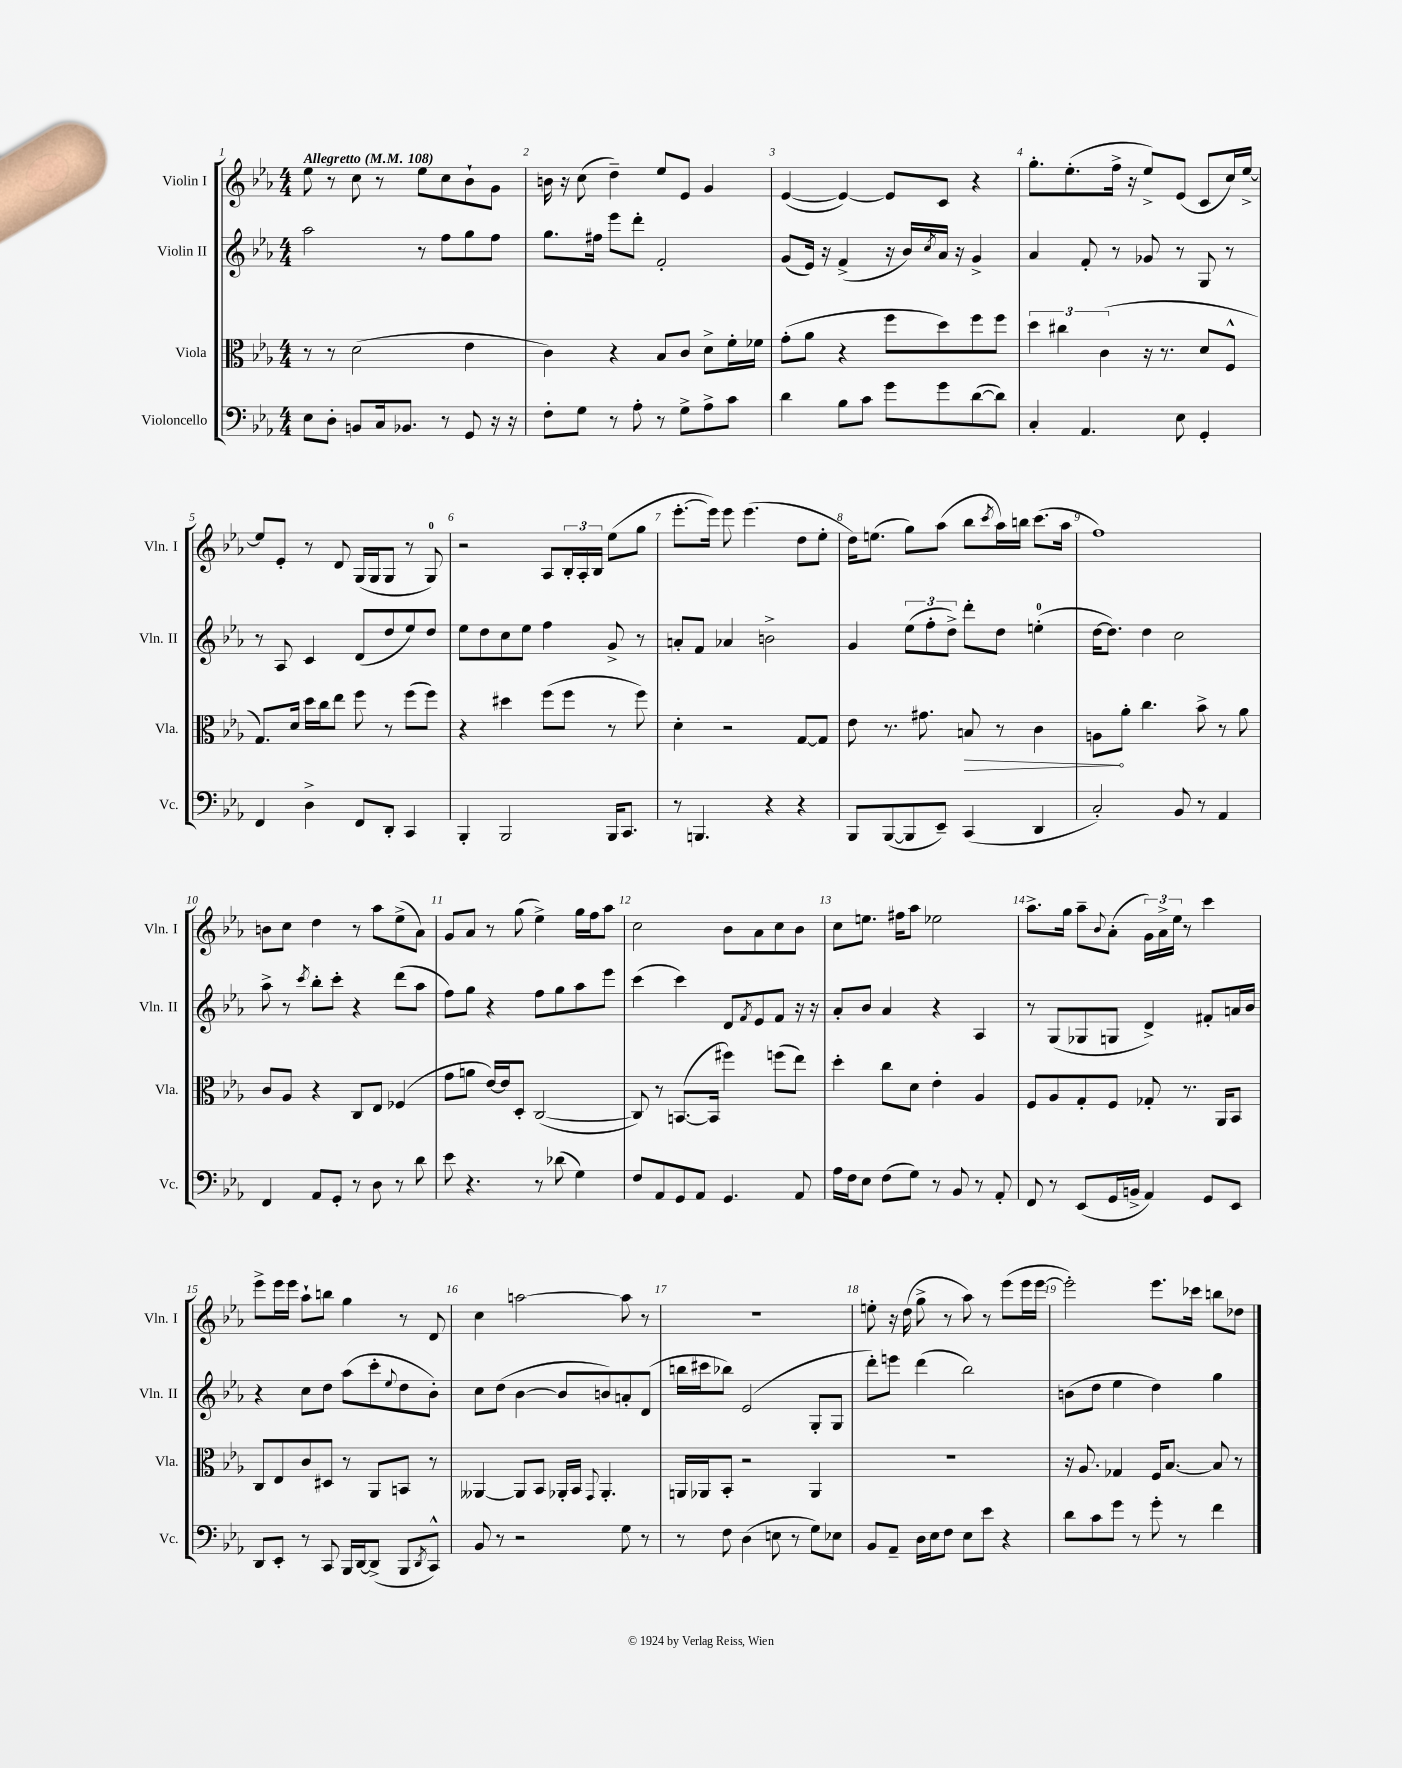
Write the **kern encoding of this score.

**kern	**kern	**kern	**kern
*staff4	*staff3	*staff2	*staff1
*clefF4	*clefC3	*clefG2	*clefG2
*k[b-e-a-]	*k[b-e-a-]	*k[b-e-a-]	*k[b-e-a-]
*M4/4	*M4/4	*M4/4	*M4/4
*MM108	*MM108	*MM108	*MM108
8E-	8r	2aa-	8ee-
8D'	8r	.	8r
8BB	(2d	.	8cc
16C	.	.	8r
8.BB-	.	.	.
.	.	8r	8ee-
8r	.	8ff	8cc
8GG	4e-	8gg	8b-`
16r	.	8ff	8g
16r	.	.	.
=	=	=	=
8F'	4c)	8.gg	16b
.	.	.	16r
8G	.	.	(8cc
.	.	16ff#	.
8r	4r	8eee-	4dd~)
8A-'	.	8ddd'	.
8r	8B-	2f'	8ee-
8G^	8c	.	8e-
8A-^	8d^	.	4g
8c	16f'	.	.
.	16f-	.	.
=	=	=	=
4d	(8g'	(8g	([4e-
.	8a-	16e-)	.
.	.	16r	.
8B-	4r	(4f^	4e-_)
8c	.	.	.
8g	8ff	16r	8e-]
.	.	16b-)	.
.	.	8qcc	.
8g	8dd)	16a-	8c
.	.	16r	.
([8d	8ff	4g^	4r
8d])	8ff	.	.
=	=	=	=
4C'	6dd	4a-	8.gg'
.	6cc#	.	.
.	.	.	(8.ee-'
4.AA-	.	8f'	.
.	(6c	.	.
.	.	8r	16ff^
.	.	.	16r
.	16r	8g-	8ee-^)
.	8.r	.	.
8E-	.	8r	(8e-
4GG'	8d	8G	8c
.	8F^^	8r	16cc)
.	.	.	[16ee-^
=	=	=	=
4FF	8.G)	8r	8ee-]
.	.	8A-	8e-'
.	16d	.	.
4D^	16dd	4c	8r
.	16cc	.	.
.	8ee-	.	8d
8FF	8ff	(8d	(16G
.	.	.	16G
8DD'	8r	8dd	8G
4CC	(8ff	8ee-)	8r
.	8ff)	8dd	8G)
=	=	=	=
4BBB-'	4r	8ee-	2r
.	.	8dd	.
2BBB-	4dd#	8cc	.
.	.	8ee-	.
.	(8ff	4ff	8A-
.	8ff	.	24B-'
.	.	.	24A-'
.	.	.	24B-
16BBB-	8r	8g^	(8ee-
8.CC	.	.	.
.	8ff)	8r	8gg
=	=	=	=
8r	4d'	8a'	[8.eee-'
4.BBB	.	8f	.
.	.	.	16eee-])
.	2r	4a-	8eee-
.	.	.	(4.eee-
4r	.	2b^	.
4r	[8G	.	8dd
.	8G]	.	8ee-'
=	=	=	=
8BBB-	8e-	4g	16dd)
.	.	.	(8.ee
([8BBB-	8.r	.	.
8BBB-]	.	(12ee-	8gg)
.	8.g#	.	.
.	.	12ff'	.
8EE-~)	.	.	(8aa-
.	.	12dd^)	.
(4CC	8B	8ddd'	8bb-
.	.	.	8qccc
.	8r	8dd	16aa-)
.	.	.	16bb
4DD	4c	(4ee'	(8.ccc
.	.	.	16aa-
=	=	=	=
2C')	8A	[16dd	1ff)
.	.	8.dd])	.
.	8a-'	.	.
.	4.cc	4dd	.
8BB-	.	2cc	.
8r	8b-^	.	.
4AA-	8r	.	.
.	8a-	.	.
=	=	=	=
4FF	8c	8aa-^	8b
.	8A-	8r	8cc
.	.	8qccc	.
8AA-	4r	8bb-'	4dd
8GG'	.	8ccc'	.
8r	8C	4r	8r
8D	8E-	.	8aa-
8r	(4F-	(8ddd	(8ee-^
8d	.	8aa-	8a-)
=	=	=	=
8e-	8g	8ff)	8g
4.r	8a	8gg	8a-
.	[16e-)	4r	8r
.	16e-]	.	.
.	8D'	.	(8gg
8r	([2C	8ff	4ee-^)
(8d-	.	8gg	.
4G)	.	8aa-	16gg
.	.	.	16ff
.	.	8eee-	8aa-
=	=	=	=
8F	8C])	(4ccc	2cc
8AA-	8r	.	.
8GG	([8.BB	4ccc)	.
8AA-	.	.	.
.	16BB]	.	.
4.GG	4ff#)	8d	8b-
.	.	8qf	.
.	.	8e-	8a-
.	(8ff	8f	8cc
8AA-	8ee-)	16r	8b-
.	.	16r	.
=	=	=	=
16A-	4dd'	8a-'	8cc
16F	.	.	.
8E-	.	8b-	8.ee
(8F	8cc	4a-	.
.	.	.	16ff#
8G)	8d	.	8aa-
8r	4e-'	4r	2ee-
8BB-	.	.	.
8r	4A-	4A-	.
8AA-'	.	.	.
=	=	=	=
8FF	8F	8r	8.aa-^
8r	8A-	(8G	.
.	.	.	16gg
(8EE-	8G'	8G-	8aa-~
.	.	.	8qqb-
16GG	8F	8G	(8a-'
16BB^	.	.	.
4AA-)	8G-'	4d^)	24g)
.	.	.	24a-^
.	.	.	24ee-
.	8.r	.	8r
8GG	.	8f#'	4ccc
.	16AA-	.	.
8EE-	8BB-	16a	.
.	.	16b-	.
=	=	=	=
8DD	8C	4r	8eee-^
8EE-'	8E-	.	16eee-
.	.	.	16eee-
8r	8c	8cc	8aa-`
8CC	8D#	8dd	8bb
16BBB-	8r	(8aa-	4gg
[16DD	.	.	.
(8DD^]	8AA-	8ccc'	.
.	.	8qqee-	.
8BBB-	8BB	8dd	8r
8qDD	.	.	.
8CC^^)	8r	8b-')	8d
=	=	=	=
8BB-	[4AA--	8cc	4cc
8r	.	(8dd	.
2r	8AA--]	[4b-	[2aa
.	8BB-	.	.
.	16AA-'	8b-]	.
.	16BB-	.	.
.	8qqGG	.	.
.	4.AA-'	8b)	.
8G	.	8a'	8aa]
8r	.	(8d	8r
=	=	=	=
8r	16AA	16bb	1r
.	16AA-	16ccc#	.
8F	8BB-'	8bb-)	.
(4D	2r	(2e-	.
8E	.	.	.
8r	.	.	.
8G)	4AA-	8G'	.
8E-	.	8G	.
=	=	=	=
8BB-	1r	8ddd')	8ee'
8AA-~	.	8eee	16r
.	.	.	(16dd
16D	.	(4ddd	8gg^
16E-	.	.	.
8F	.	.	8r
8E-	.	2bb-)	8aa-)
8e-	.	.	8r
4r	.	.	(8eee-
.	.	.	16eee-
.	.	.	[16eee-
=	=	=	=
8d	16r	(8b	2eee-'])
.	8.A-	.	.
8c	.	8dd	.
8g	4G-	4ee-	.
8r	.	.	.
8g'	16F	4dd)	8.eee-
.	[8.B-	.	.
8r	.	.	.
.	.	.	16ccc-
4f	8B-]	4gg	8bb
.	8r	.	8dd-
==	==	==	==
*-	*-	*-	*-
